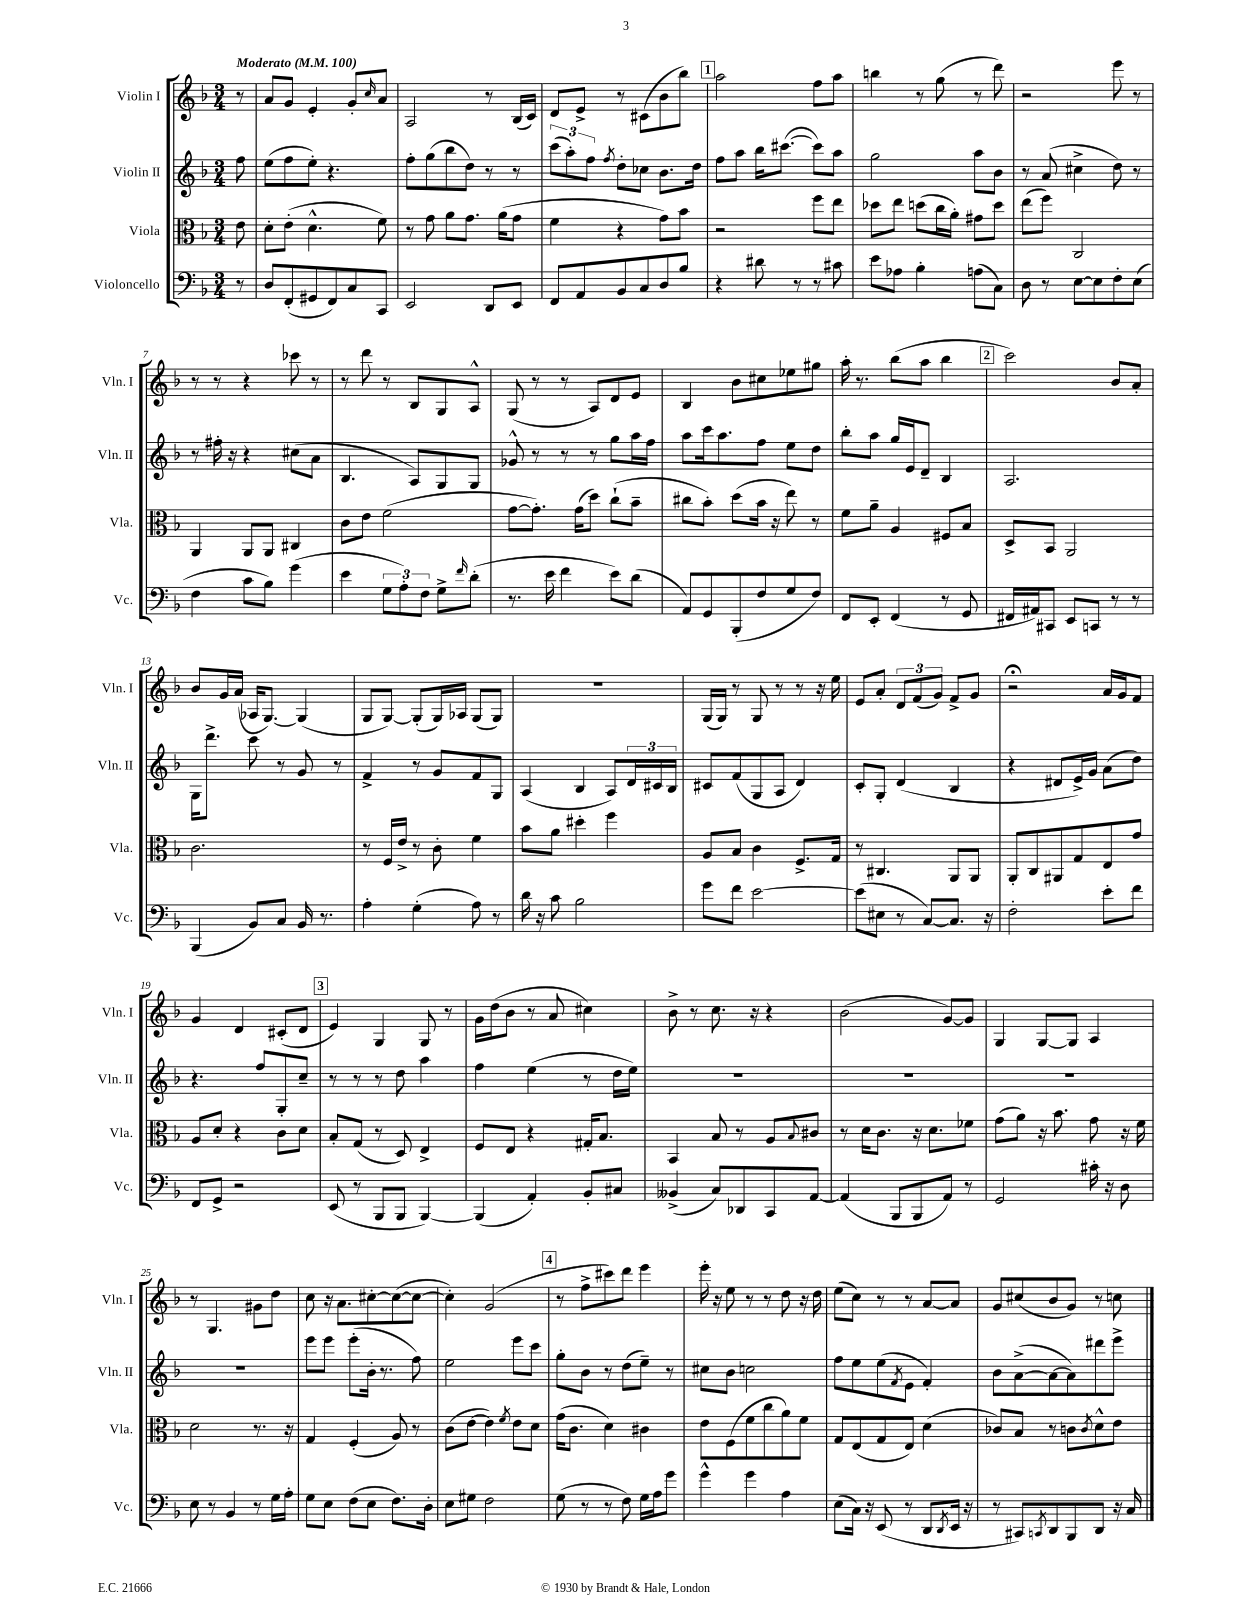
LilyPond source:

<<
\new StaffGroup <<
\new Staff = "s0" \with { instrumentName = "Violin I" shortInstrumentName = "Vln. I" } {
    \clef treble \key f \major \numericTimeSignature \time 3/4 \partial 8 \tempo "Moderato" 4 = 100
    r8 |
    a'8 g'8 e'4-. g'8-. \grace { c''16 } a'8 |
    a2 r8 bes16( c'16) |
    d'8 e'8-> r8 cis'8( bes'8 bes''8) |
    \mark \markup { \box "1" } a''2 f''8 a''8 |
    b''4 r8 g''8( r8 d'''8) |
    r2 e'''8 r8 |
    r8 r8 r4 ces'''8 r8 |
    r8 d'''8 r8 bes8 g8 a8-^ |
    g8( r8 r8 a8) d'8 e'8 |
    bes4 bes'8 cis''8 ees''8 gis''8 |
    a''16-. r8. bes''8( a''8 bes''4 |
    \mark \markup { \box "2" } c'''2) bes'8 a'8-. |
    bes'8 g'16 a'16( aes16 g8.~) g4( |
    g8 g8~) g8-.( g16) aes16 g8( g8) |
    R2. |
    g16( g16) r8 g8 r8 r8 r16 e''16 |
    e'8 a'8-. \tuplet 3/2 { d'8 f'8( g'8) } f'8-> g'8 |
    r2\fermata a'16 g'16 f'8 |
    g'4 d'4 cis'8-.( d'8 |
    \mark \markup { \box "3" } e'4) g4 g8 r8 |
    g'16 d''16( bes'8 r8 a'8 cis''4) |
    bes'8-> r8 c''8. r16 r4 |
    bes'2( g'8~) g'8 |
    g4 g8~ g8 a4 |
    r8 g4. gis'8 d''8 |
    c''8 r16 a'8. cis''8~-. cis''8~( cis''8~ |
    cis''4-.) g'2( |
    \mark \markup { \box "4" } r8 f''8-> cis'''8) d'''8 e'''4 |
    e'''16-. r16 e''8 r8 r8 d''8 r16 d''16 |
    e''8( c''8) r8 r8 a'8~ a'8 |
    g'8 cis''8( bes'8 g'8) r8 c''8 \bar "|." |
}
\new Staff = "s1" \with { instrumentName = "Violin II" shortInstrumentName = "Vln. II" } {
    \clef treble \key f \major \numericTimeSignature \time 3/4 \partial 8
    f''8 |
    e''8( f''8 e''8-.) r4. |
    f''8-. g''8( bes''8 d''8) r8 r8 |
    \tuplet 3/2 { c'''8( a''8-.) f''8 } \acciaccatura { f''8 } d''8-. ces''8 bes'8. d''16 |
    \mark \markup { \box "1" } f''8 a''8 bes''16 cis'''8.~( cis'''8) a''8 |
    g''2 a''8 bes'8 |
    r8 a'8( cis''4-> d''8) r8 |
    r8 fis''16-. r16 r4 cis''8( a'8 |
    bes4. a8) g8 g8 |
    ges'8-^ r8 r8 r8 g''8 a''16 f''16 |
    a''8 c'''16 a''8. f''8 e''8 d''8 |
    bes''8-. a''8 g''16 e'16 d'8-- bes4 |
    \mark \markup { \box "2" } a2. |
    g16 d'''8.-> c'''8 r8 g'8 r8 |
    f'4-> r8 g'8 f'8 g8 |
    a4( bes4 a8) \tuplet 3/2 { d'16 cis'16 bes16 } |
    cis'8 f'8( g8 a8 d'4) |
    c'8-. g8-. d'4( bes4 |
    r4 dis'8 e'16->) g'16 a'8( d''8) |
    r4. f''8 g8-. c''8-- |
    \mark \markup { \box "3" } r8 r8 r8 d''8 a''4 |
    f''4 e''4( r8 d''16 e''16) |
    R2. |
    R2. |
    R2. |
    R2. |
    e'''8 e'''8 e'''8-.( bes'16-. r8. f''8) |
    e''2 e'''8 c'''8 |
    \mark \markup { \box "4" } g''8-. bes'8 r8 d''8( e''8--) r8 |
    cis''8 bes'8 c''2 |
    f''8 e''8 e''8( \acciaccatura { f'8 } e'8 f'4-.) |
    bes'8 a'8~->( a'8~ a'8) dis'''8 e'''8-> \bar "|." |
}
\new Staff = "s2" \with { instrumentName = "Viola" shortInstrumentName = "Vla." } {
    \clef alto \key f \major \numericTimeSignature \time 3/4 \partial 8
    e'8 |
    d'8-. e'8-.( d'4.-^ f'8) |
    r8 g'8 a'8 g'8. a'16( g'8 |
    f'4 r4 g'8) bes'8 |
    \mark \markup { \box "1" } r2 f''8 e''8 |
    des''8 e''8 d''8( c''16 a'16-.) gis'8 d''8 |
    e''8( f''8) c2 |
    a,4 a,8 a,8 cis4 |
    c'8 e'8 f'2( |
    g'8~ g'8.-.) g'16( d''8) c''8-!( bes'8-- |
    cis''8 bes'8-.) d''8( bes'16 r16 e''8) r8 |
    f'8 a'8-- a4 fis8 bes8 |
    \mark \markup { \box "2" } d8-> bes,8 a,2 |
    c'2. |
    r8 f16 e'16-> r8 c'8-. f'4 |
    bes'8 a'8 dis''4-. f''4 |
    a8 bes8 c'4 f8.-> g16 |
    r8 cis4. a,8 a,8 |
    a,8-. c8 ais,8 g8 e8 g'8 |
    a8 d'8-. r4 c'8 d'8 |
    \mark \markup { \box "3" } bes8-. g8( r8 d8) e4-> |
    f8 e8 r4 gis16-. bes8. |
    bes,4 bes8 r8 a8 \appoggiatura { bes8 } cis'8 |
    r8 d'16 c'8. r16 d'8. fes'8 |
    g'8( a'8) r16 bes'8. g'8 r16 f'16 |
    d'2 r8. r16 |
    g4 f4-.( a8) r8 |
    c'8( e'8~ e'4) \acciaccatura { f'8 } e'8 d'8 |
    \mark \markup { \box "4" } g'16( c'8. d'4) cis'4 |
    e'8 f8( f'8 c''8 a'8) f'8 |
    g8 e8( g8 e8) d'4( |
    ces'8) bes8 r8 c'8 \acciaccatura { c'8 } d'8-^ e'8 \bar "|." |
}
\new Staff = "s3" \with { instrumentName = "Violoncello" shortInstrumentName = "Vc." } {
    \clef bass \key f \major \numericTimeSignature \time 3/4 \partial 8
    r8 |
    d8 f,8-.( gis,8 f,8) c8 c,8 |
    e,2 d,8 e,8 |
    f,8 a,8 bes,8 c8 d8 bes8 |
    \mark \markup { \box "1" } r4 dis'8 r8 r8 cis'8 |
    e'8 aes8 bes4-. a8( c8) |
    d8 r8 e8~ e8 f8-. e8( |
    f4 c'8 bes8) g'4( |
    e'4 \tuplet 3/2 { g8 a8-.) f8 } g8-> \grace { f'16 } d'8-.( |
    r8. e'16 f'4 e'8) d'8( |
    a,8) g,8 bes,,8-.( f8 g8 f8) |
    f,8 e,8-. f,4( r8 g,8 |
    \mark \markup { \box "2" } fis,16 ais,16) cis,8 e,8 c,8 r8 r8 |
    bes,,4( bes,8) c8 bes,16 r8. |
    a4-. g4-.( a8) r8 |
    d'16 r16 c'8 bes2 |
    g'8 f'8 e'2~ |
    e'8( eis8 r8 c8~) c8. r16 |
    f2-. e'8-. f'8 |
    f,8 g,8-> r2 |
    \mark \markup { \box "3" } e,8( r8 bes,,8 bes,,8 bes,,4~) |
    bes,,4( a,4-.) bes,8-. cis8 |
    beses,4->( c8) des,8 c,8 a,8~ |
    a,4( bes,,8 bes,,8 a,8) r8 |
    g,2 cis'16-. r16 d8 |
    e8 r8 bes,4 r8 g16 a16-. |
    g8 e8 f8( e8 f8.) d16-. |
    e8 gis8 f2 |
    \mark \markup { \box "4" } g8( r8 r8 f8) g16 a16 g'8 |
    g'4-^ g'4 a4 |
    e8( c16) r16 e,8( r8 d,8 \acciaccatura { d,8 } e,16 r16 |
    r8 cis,8) \acciaccatura { c,8 } d,8 bes,,8 d,8 r16 c16 \bar "|." |
}
>>
>>
